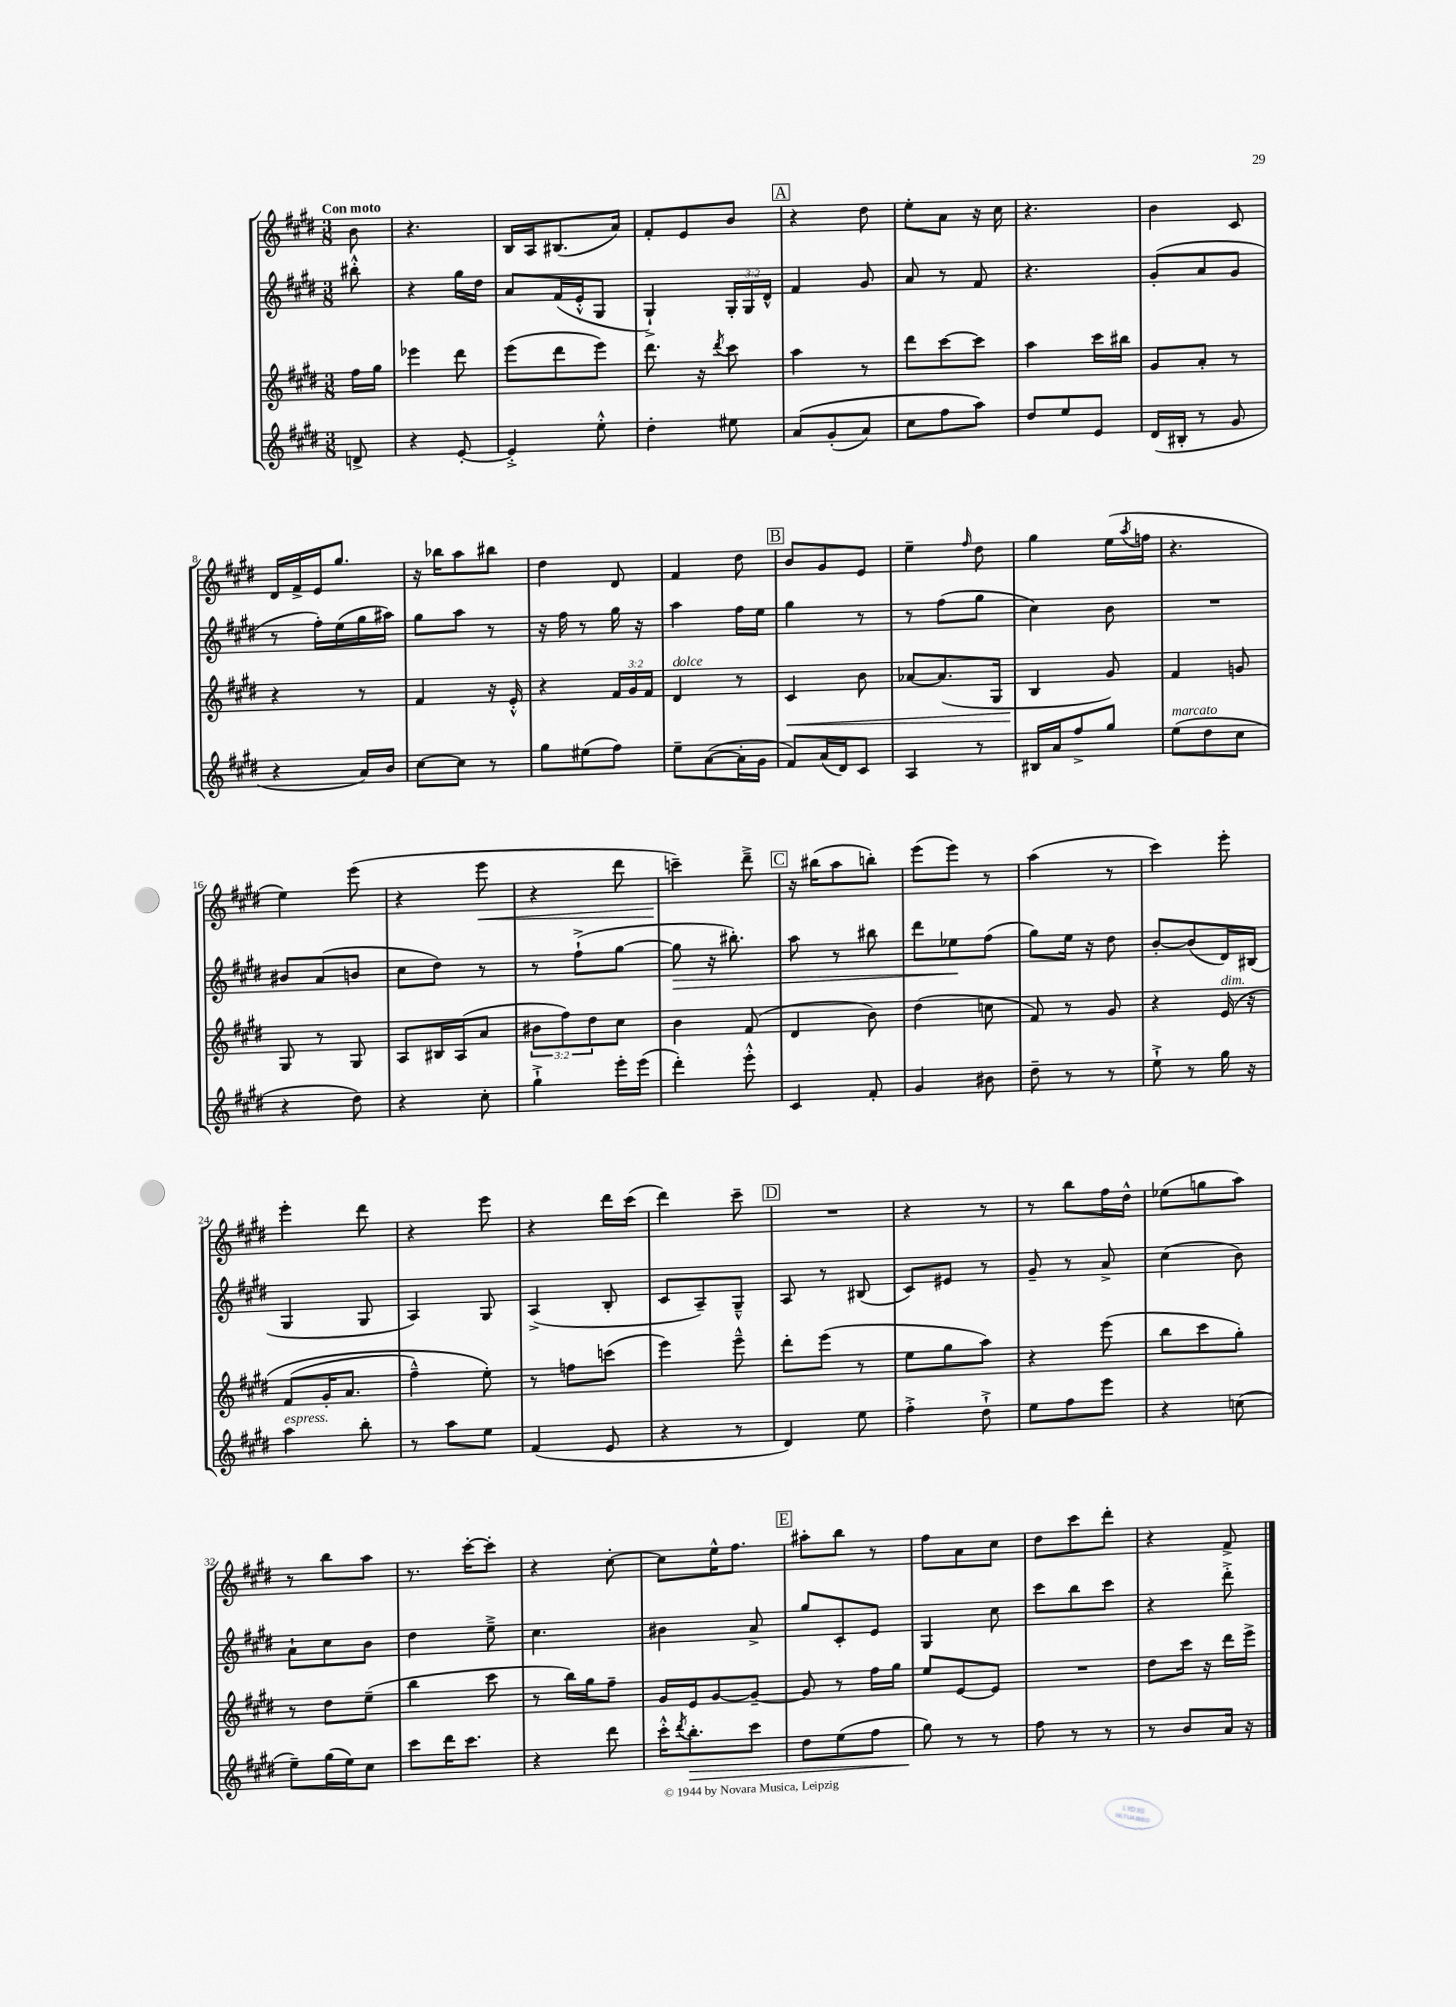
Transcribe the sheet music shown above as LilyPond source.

<<
\new StaffGroup <<
\new Staff = "s0" {
    \clef treble \key e \major \numericTimeSignature \time 3/8 \partial 8 \tempo "Con moto"
    b'8 |
    r4. |
    b16 a16 bis8.( a'16) |
    fis'8-. e'8 b'8 |
    \mark \markup { \box "A" } r4 dis''8 |
    e''8-. a'8 r16 cis''16 |
    r4. |
    b'4 cis'8 |
    dis'16 fis'16-> e'16 gis''8. |
    r16 bes''16 a''8 bis''8 |
    dis''4 dis'8 |
    fis'4 dis''8 |
    \mark \markup { \box "B" } b'8 gis'8 e'8 |
    e''4-- \grace { fis''16 } dis''8 |
    gis''4 e''16( \acciaccatura { a''8 } f''16 |
    r4. |
    e''4) e'''8( |
    r4 e'''8\< |
    r4 dis'''8 |
    c'''4--\!) dis'''8---> |
    \mark \markup { \box "C" } r16 bis''16( a''8 b''8-.) |
    e'''8( e'''8) r8 |
    a''4( r8 |
    cis'''4) e'''8-. |
    e'''4-. dis'''8 |
    r4 e'''8 |
    r4 dis'''16 cis'''16( |
    dis'''4) cis'''8-- |
    \mark \markup { \box "D" } R4. |
    r4 r8 |
    r8 b''8 fis''16 dis''16-^ |
    ees''8( g''8 a''8) |
    r8 b''8 a''8 |
    r8. cis'''16~-. cis'''8-. |
    r4 cis''8~-. |
    cis''8 e''16-^ fis''8. |
    \mark \markup { \box "E" } ais''8-. b''8 r8 |
    fis''8 a'8 cis''8 |
    dis''8 cis'''8 dis'''8-. |
    r4 fis'8-> \bar "|." |
}
\new Staff = "s1" {
    \clef treble \key e \major \numericTimeSignature \time 3/8 \override Staff.TupletNumber.text = #tuplet-number::calc-fraction-text \partial 8
    bis''8-.-^ |
    r4 gis''16 dis''16 |
    a'8 fis'16( e'16-.-^ gis8 |
    gis4-!->) \tuplet 3/2 { gis16-. gis16 dis'16-^ } |
    \mark \markup { \box "A" } fis'4 gis'8 |
    a'8 r8 fis'8 |
    r4. |
    gis'8-.( a'8 gis'8 |
    r8 fis''16-.) e''16( gis''16 ais''16) |
    gis''8 a''8 r8 |
    r16 fis''16 r8 gis''16 r16 |
    a''4 fis''16 e''16 |
    \mark \markup { \box "B" } gis''4 r8 |
    r8 fis''8( gis''8 |
    cis''4) b'8 |
    R4. |
    bis'8 a'8( b'8 |
    cis''8 dis''8) r8 |
    r8 fis''8-!->( gis''8~ |
    gis''8\> r16 bis''8.-.) |
    \mark \markup { \box "C" } a''8 r8 bis''8 |
    dis'''8 ees''8\! fis''8( |
    gis''8) e''16 r16 dis''8 |
    b'8~-. b'8( dis'16) bis16( |
    gis4 gis8 |
    a4) gis8 |
    a4->( b8-. |
    cis'8 a8--) gis8---^ |
    \mark \markup { \box "D" } a8 r8 bis8( |
    cis'8) eis'8 r8 |
    gis'8-- r8 a'8-> |
    cis''4( b'8) |
    a'8-! cis''8 b'8 |
    dis''4 e''8---> |
    cis''4. |
    bis'4 a'8-> |
    \mark \markup { \box "E" } gis''8 cis'8-. e'8 |
    gis4 cis''8 |
    cis'''8 b''8 cis'''8 |
    r4 dis'''8-.-> \bar "|." |
}
\new Staff = "s2" {
    \clef treble \key e \major \numericTimeSignature \time 3/8 \override Staff.TupletNumber.text = #tuplet-number::calc-fraction-text \partial 8
    fis''16 gis''16 |
    ees'''4 dis'''8 |
    e'''8( dis'''8 e'''8) |
    dis'''8. r16 \acciaccatura { dis'''8 } cis'''8 |
    \mark \markup { \box "A" } a''4 r8 |
    dis'''8 cis'''8~ cis'''8 |
    a''4 cis'''16 bis''16 |
    gis'8 a'8-. r8 |
    r4 r8 |
    fis'4 r16 e'16-.-^ |
    r4 \tuplet 3/2 { fis'16 gis'16 fis'16 } |
    dis'4^\markup { \italic "dolce" } r8 |
    \mark \markup { \box "B" } cis'4\< b'8 |
    aes'8~ aes'8.( gis16 |
    b4\! gis'8) |
    fis'4 g'8 |
    gis8 r8 gis8 |
    a8 bis16 a16( a'8 |
    \tuplet 3/2 { bis'8 fis''8) dis''8 } cis''8 |
    b'4 fis'8( |
    \mark \markup { \box "C" } dis'4 b'8) |
    dis''4( c''8 |
    fis'8) r8 gis'8 |
    r4 e'16^\markup { \italic "dim." }\( r16 |
    fis'8( gis'16-. a'8. |
    fis''4---^) e''8-.\) |
    r8 f''8 c'''8( |
    e'''4) e'''8---^ |
    \mark \markup { \box "D" } dis'''8-. e'''8( r8 |
    e''8 gis''8 a''8) |
    r4 e'''8( |
    b''8 cis'''8 gis''8-.) |
    r8 dis''8 e''8--( |
    b''4 cis'''8 |
    r8 b''16) gis''16 fis''8-- |
    gis'16 e'16 gis'8~ gis'8~-- |
    \mark \markup { \box "E" } gis'8 r8 fis''16 gis''16 |
    e''8 e'8~ e'8 |
    R4. |
    dis''8 cis'''16 r16 dis'''16 e'''16-> \bar "|." |
}
\new Staff = "s3" {
    \clef treble \key e \major \numericTimeSignature \time 3/8 \partial 8
    d'8-> |
    r4 e'8~-. |
    e'4-.-> e''8-.-^ |
    dis''4-. eis''8 |
    \mark \markup { \box "A" } a'8\( gis'8-.( a'8) |
    cis''8 fis''8 a''8\) |
    dis''8 e''8 e'8 |
    dis'16( bis16-. r8 gis'8 |
    r4 a'16) b'16 |
    cis''8~ cis''8 r8 |
    gis''8 eis''8( fis''8) |
    e''8-- a'8~( a'16-. gis'16 |
    \mark \markup { \box "B" } fis'8) a'16( dis'16) cis'8 |
    a4 r8 |
    bis16 a'16 fis''8-> gis''8 |
    e''8^\markup { \italic "marcato" }( dis''8 cis''8 |
    r4 dis''8) |
    r4 cis''8-. |
    gis''4-!-> e'''16-. e'''16( |
    dis'''4-.) e'''8-.-^ |
    \mark \markup { \box "C" } cis'4 fis'8-. |
    gis'4 bis'8 |
    dis''8-- r8 r8 |
    e''8-!-> r8 gis''16 r16 |
    a''4^\markup { \italic "espress." } b''8-. |
    r8 a''8 e''8 |
    fis'4( e'8 |
    r4 r8 |
    \mark \markup { \box "D" } dis'4) e''8 |
    fis''4-.-> dis''8-!-> |
    e''8 fis''8 e'''8 |
    r4 c''8( |
    e''8--) gis''16( e''16) cis''8 |
    cis'''8 dis'''16 cis'''8. |
    r4 dis'''8 |
    cis'''16-.-^ \acciaccatura { dis'''8 } b''8.-.\> cis'''8 |
    \mark \markup { \box "E" } dis''8 e''8( fis''8 |
    gis''8\!) r8 r8 |
    fis''8 r8 r8 |
    r8 b'8 a'16 r16 \bar "|." |
}
>>
>>
